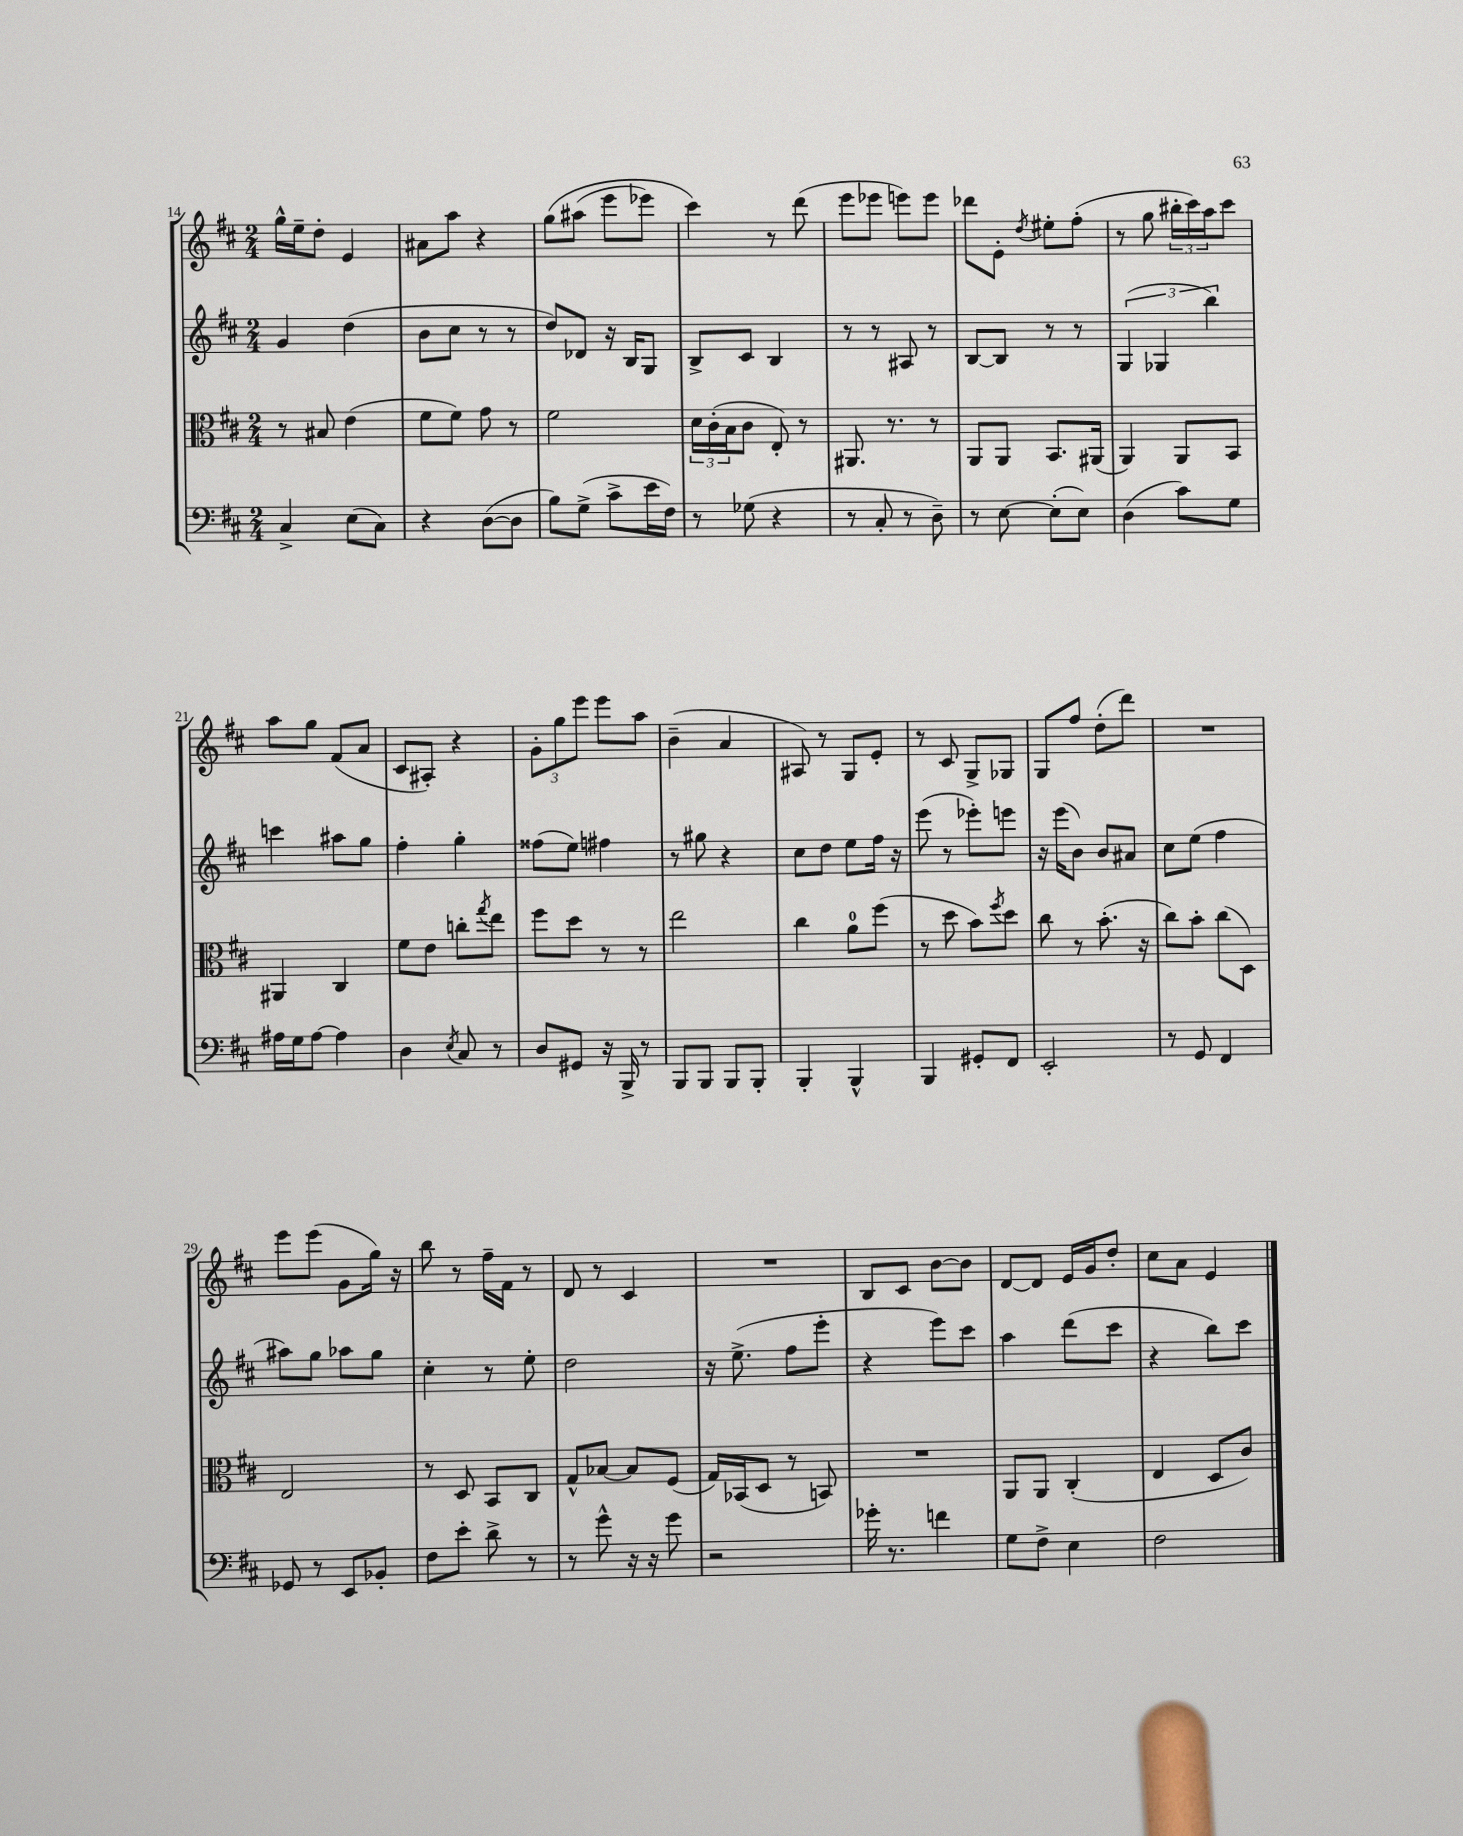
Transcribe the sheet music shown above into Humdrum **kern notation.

**kern	**kern	**kern	**kern
*staff4	*staff3	*staff2	*staff1
*clefF4	*clefC3	*clefG2	*clefG2
*k[f#c#]	*k[f#c#]	*k[f#c#]	*k[f#c#]
*M2/4	*M2/4	*M2/4	*M2/4
4C#^/	8r	4g/	16gg^^\LL
.	.	.	16ee~\J
.	8B#/	.	8dd'\J
(8E\L	(4e\	(4dd\	4e/
8C#\J)	.	.	.
=	=	=	=
4r	8f#\L	8b\L	8a#\L
.	8f#\J)	8cc#\J	8aa\J
([8D\L	8g\	8r	4r
8D\]J	8r	8r	.
=	=	=	=
8B\L)	2f#\	8dd/L)	&(8gg\L
(8G^\J	.	8d-/J	(8aa#\J
8c#^\L	.	16r	8eee\L
.	.	16B/LK	.
16e\L	.	8G/J	8eee-\J)
16F#\JJ)	.	.	.
=	=	=	=
8r	24d\LL	8B^/L	4ccc#\&)
.	(24c#'\	.	.
.	24B\J	.	.
(8G-\	8c#\J	8c#/J	.
4r	8E'/)	4B/	8r
.	8r	.	(8ddd\
=	=	=	=
8r	8.AA#/	8r	8eee\L
8C#'/	.	8r	8eee-\J
.	8.r	.	.
8r	.	8A#/	8eee\L)
8D~\)	8r	8r	8eee\J
=	=	=	=
8r	8AA/L	[8B/L	8ddd-\L
[8E\	8AA/J	8B/]J	8e'\J
.	.	.	8qdd/
(8E'\]L	8.BB/L	8r	8ee#'\L
8E\J)	.	8r	(8ff#'\J
.	(16AA#/Jk	.	.
=	=	=	=
(4D\	4AA/)	(6G/	8r
.	.	.	8gg\
.	.	6G-/	.
8c#\L)	8AA/L	.	24bb#'\LL
.	.	.	24ccc#\)
.	.	6bb\)	24aa\J
8G\J	8BB/J	.	8ccc#\J
=	=	=	=
16A#\LL	4AA#/	4ccc\	8aa\L
16G\J	.	.	.
[8A#\J	.	.	8gg\J
4A#\]	4C#/	8aa#\L	(8f#/L
.	.	8gg\J	8a/J
=	=	=	=
4D\	8f#\L	4ff#'\	8c#/L
.	8e\J	.	8A#'/J)
8qE/	.	.	.
8C#/	8cc'\L	4gg'\	4r
.	8qgg/	.	.
8r	8ee\J	.	.
=	=	=	=
8D/L	8ff#\L	(8ff##\L	12g'\L
.	.	.	12gg\
8GG#/J	8dd\J	8ee\J)	.
.	.	.	12eee\J
16r	8r	4ff#\	8eee\L
16BBB^/	.	.	.
8r	8r	.	8aa\J
=	=	=	=
8BBB/L	2ee\	8r	(4b~\
8BBB/J	.	8gg#\	.
8BBB/L	.	4r	4a/
8BBB'/J	.	.	.
=	=	=	=
4BBB'/	4cc#\	8cc#\L	8A#/)
.	.	8dd\J	8r
4BBB^^/	8a\L	8ee\L	8G/L
.	(8ff#\J	16ff#\Jk	8e'/J
.	.	16r	.
=	=	=	=
4BBB/	8r	(8eee\	8r
.	8dd\	8r	8c#/
8GG#'/L	8b\L)	8eee-'\L)	8G^/L
.	8qff#/	.	.
8FF#/J	8dd\J	8eee\J	8G-/J
=	=	=	=
2EE'/	8cc#\	16r	8G/L
.	.	(16eee\LK	.
.	8r	8b\J)	8ff#/J
.	(8.b'\	8b/L	(8dd'\L
.	.	8a#/J	8ddd\J)
.	16r	.	.
=	=	=	=
8r	8cc#\L)	8cc#\L	2r
8GG/	8b'\J	(8ee\J	.
4FF#/	(8cc#\L	4ff#\	.
.	8D\J)	.	.
=	=	=	=
8GG-/	2E/	8aa#\L)	8eee\L
8r	.	8gg\J	(8eee\J
8EE/L	.	8aa-\L	8g\L
8BB-'/J	.	8gg\J	16gg\Jk)
.	.	.	16r
=	=	=	=
8F#\L	8r	4cc#'\	8bb\
8e'\J	8D/	.	8r
8d^\	8BB/L	8r	16ff#~\LL
.	.	.	16f#\JJ
8r	8C#/J	8ee'\	8r
=	=	=	=
8r	8G^^/L	2dd\	8d/
8g^^\	[8B-/J	.	8r
16r	8B-/]L	.	4c#/
16r	.	.	.
8g\	(8F#/J	.	.
=	=	=	=
2r	16G/LL)	16r	2r
.	(16BB-/J	(8.ee^\	.
.	8D/J	.	.
.	8r	8ff#\L	.
.	8BB/)	8eee'\J	.
=	=	=	=
16g-'\	2r	4r	8B/L
8.r	.	.	.
.	.	.	8c#/J
4f\	.	8eee\L)	[8b\L
.	.	8ccc#\J	8b\]J
=	=	=	=
8G\L	8AA/L	4aa\	[8d/L
8F#^\J	8AA/J	.	8d/]J
4E\	(4C#'/	(8ddd\L	16e/LL
.	.	.	16g/J
.	.	8ccc#\J	8dd'/J
=	=	=	=
2F#\	4E/	4r	8cc#\L
.	.	.	8a\J
.	8D/L	8bb\L)	4e/
.	8c#/J)	8ccc#\J	.
==	==	==	==
*-	*-	*-	*-
